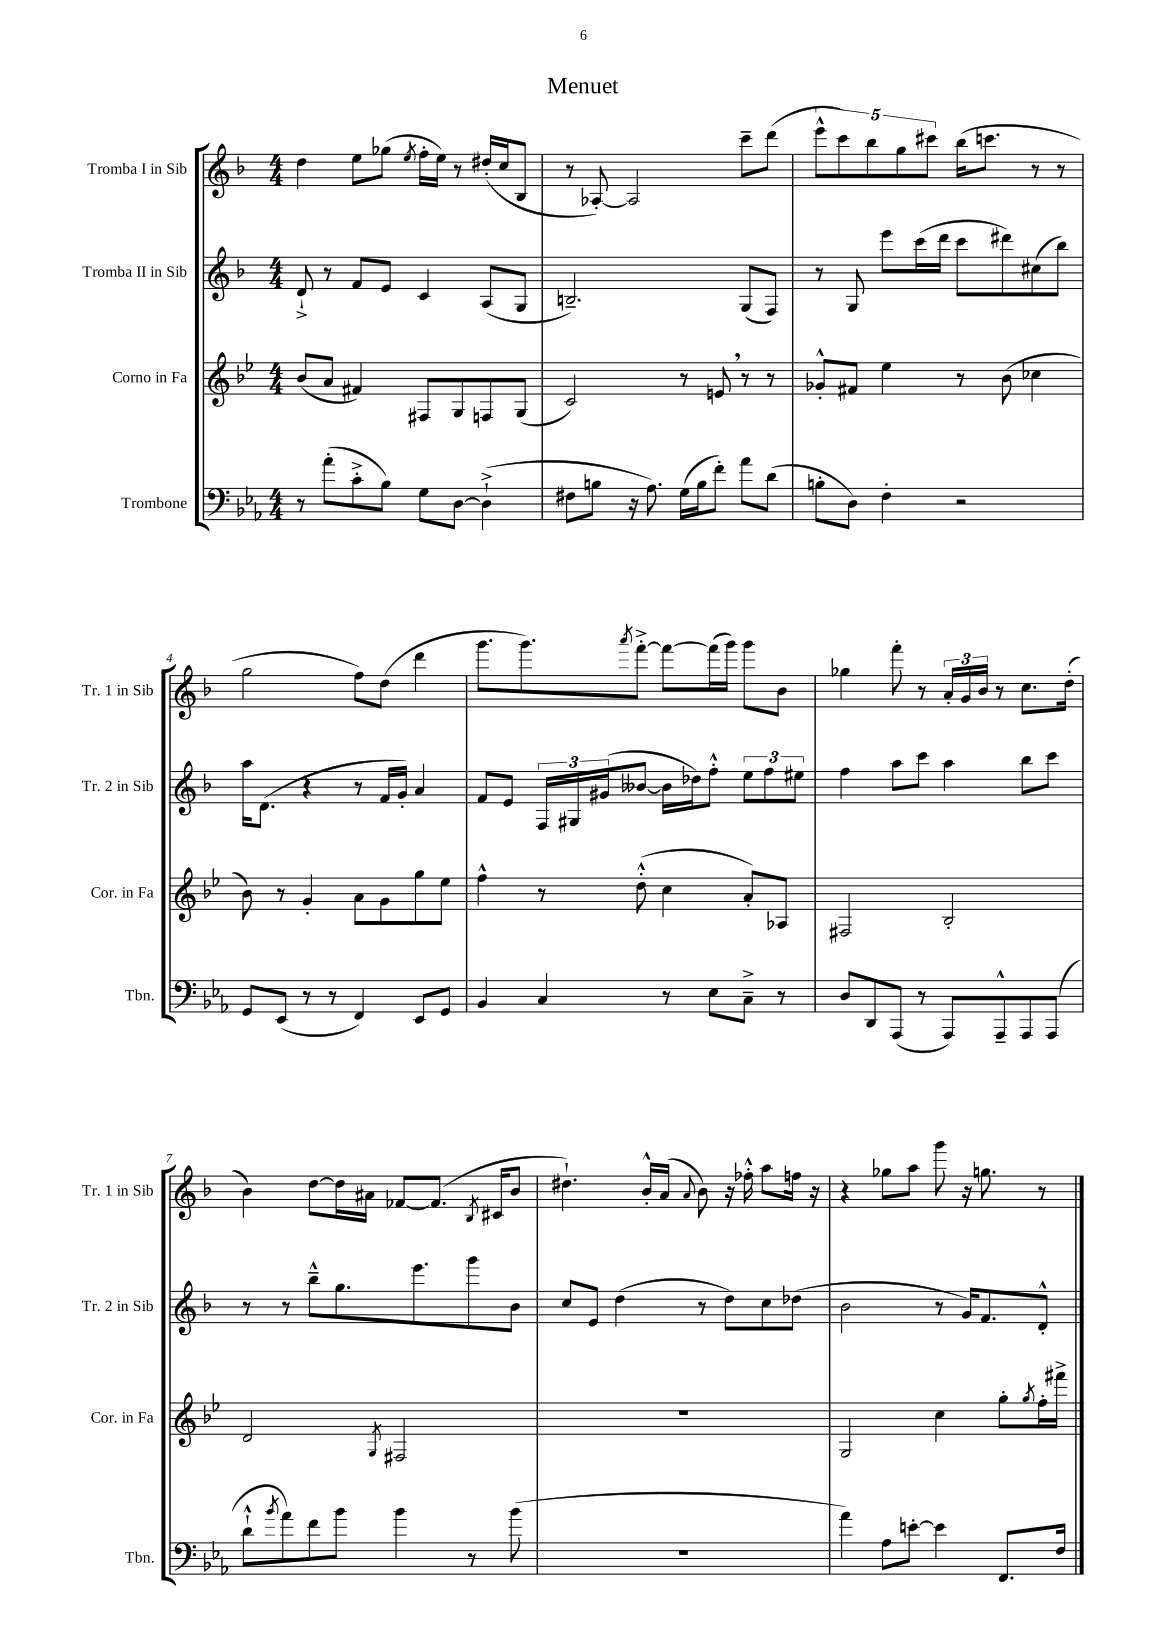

**kern	**kern	**kern	**kern
*part4	*part3	*part2	*part1
*staff4	*staff3	*staff2	*staff1
*I"Trombone	*I"Corno in Fa	*I"Tromba II in Sib	*I"Tromba I in Sib
*I'Tbn.	*I'Cor. in Fa	*I'Tr. 2 in Sib	*I'Tr. 1 in Sib
*clefF4	*clefG2	*clefG2	*clefG2
*k[b-e-a-]	*k[b-e-]	*k[b-]	*k[b-]
*M4/4	*M4/4	*M4/4	*M4/4
=1	=1	=1	=1
8r	(8b-/L	8d`^/	4dd\
(8a-'\L	8a/J	8r	.
8c'^\	4f#X/)	8f/L	8ee\L
8B-\J)	.	8e/J	(8gg-X\J
.	.	.	8qee/
8G\L	8F#X/L	4c/	16ff'\LL
.	.	.	16ee\JJ)
[8D\J	8G/	.	8r
(4D`^\]	8Fn/	(8A/L	(16dd#X'/LL
.	.	.	16cc/J
.	(8G/J	8G/J	8B-/J
=2	=2	=2	=2
8F#X\L	2c/)	2.Bn~/)	8r
8Bn\J	.	.	[8A-X'/)
16r	.	.	2A-/]
8.A-\)	.	.	.
(16G\LL	8r	.	.
16B\J	.	.	.
8f'\J)	8en,/	.	.
8a-\L	8r	(8G/L	8ccc~\L
(8d\J	8r	8F/J)	(8ddd\J
=3	=3	=3	=3
8Bn'\L	8g-X'^^/L	8r	10eee^^\L
.	.	.	10ccc\)
8D\J)	8f#X/J	8G/	.
.	.	.	10bb-\
4F'\	4ee-\	8eee\L	.
.	.	.	10gg\
.	.	(16ccc\L	.
.	.	.	10ccc#X\J
.	.	16ddd\JJ	.
2r	8r	8ccc\L	(16bb-\KL
.	.	.	8.cccn\J
.	(8b-\	8ddd#X\)	.
.	4cc-X\	(8cc#X\	8r
.	.	8bb-\J)	8r
!!LO:LB:g=z
=4	=4	=4	=4
8GG/L	8b-\)	16aa\KL	2gg\
.	.	(8.d\J	.
(8EE-/J	8r	.	.
8r	4g'/	4r	.
8r	.	.	.
4FF/)	8a\L	8r	8ff\L)
.	8g\	16f/LL	(8dd\J
.	.	16g'/JJ)	.
8EE-/L	8gg\	4a/	4ddd\
8GG/J	8ee-\J	.	.
=5	=5	=5	=5
4BB-/	4ff^^\	8f/L	8.ggg\L
.	.	8e/J	.
.	.	.	8.ggg\)
4C/	8r	24F/LL	.
.	.	24G#X/	.
.	.	(24g#X/J	.
.	.	.	8qaaa/
.	(8dd'^^\	[8b--X/J	[8fff'^\J
8r	4cc\	16b--\LL]	8fff\L_
.	.	16dd-X\J)	.
8E-\L	.	8ff'^^\J	(16fff\L]
.	.	.	16ggg\JJ)
8C~^\J	8a'/L)	12ee\L	8ggg\L
.	.	12ff\	.
8r	8A-X/J	.	8b-\J
.	.	12ee#X\J	.
=6	=6	=6	=6
8D/L	2F#X/	4ff\	4gg-X\
8DD/	.	.	.
(8AAA-/J	.	8aa\L	8fff'\
8r	.	8ccc\J	8r
8AAA-/L)	2B-'/	4aa\	24a'/LL
.	.	.	24g/
.	.	.	24b-/JJ
8AAA-~^^/	.	.	8r
8AAA-/	.	8bb-\L	8.cc\L
(8AAA-/J	.	8ccc\J	.
.	.	.	(16dd'\Jk
!!LO:LB:g=z
=7	=7	=7	=7
8d`^^\L	2d/	8r	4b-\)
8qb-/	.	.	.
8a-\)	.	8r	.
8f\	.	8bb-~^^\L	[8dd\L
8b-\J	.	8.gg\	16dd\L]
.	.	.	16a#X\JJ
.	8qG/	.	.
4b-\	2F#X/	.	[8f-X/L
.	.	8.eee\	.
.	.	.	(8.f-/J]
8r	.	8ggg\	.
.	.	.	8qB-/
.	.	.	16c#X/KL
(8b-\	.	8b-\J	8b-/J
=8	=8	=8	=8
1r	1r	8cc/L	4.dd#X`\)
.	.	8e/J	.
.	.	(4dd\	.
.	.	.	16b-'^^/LL
.	.	.	(16a/JJ
.	.	.	8qqa/
.	.	8r	8b-\)
.	.	8dd\L)	16r
.	.	.	16ff-X'^^\
.	.	8cc\	8aa\L
.	.	(8dd-X\J	16ffn\Jk
.	.	.	16r
=9	=9	=9	=9
4a-\)	2G/	2b-\	4r
8A-\L	.	.	8gg-X\L
[8en'\J	.	.	8aa\J
4e\]	4cc\	8r	8ggg\
.	.	16g/KL)	16r
.	.	8.f/	8.ggn\
8.FF/L	8gg'\L	.	.
.	8qgg/	.	.
.	16ff'\L	8d'^^/J	8r
16F/Jk	16fff#X^\JJ	.	.
==	==	==	==
*-	*-	*-	*-
